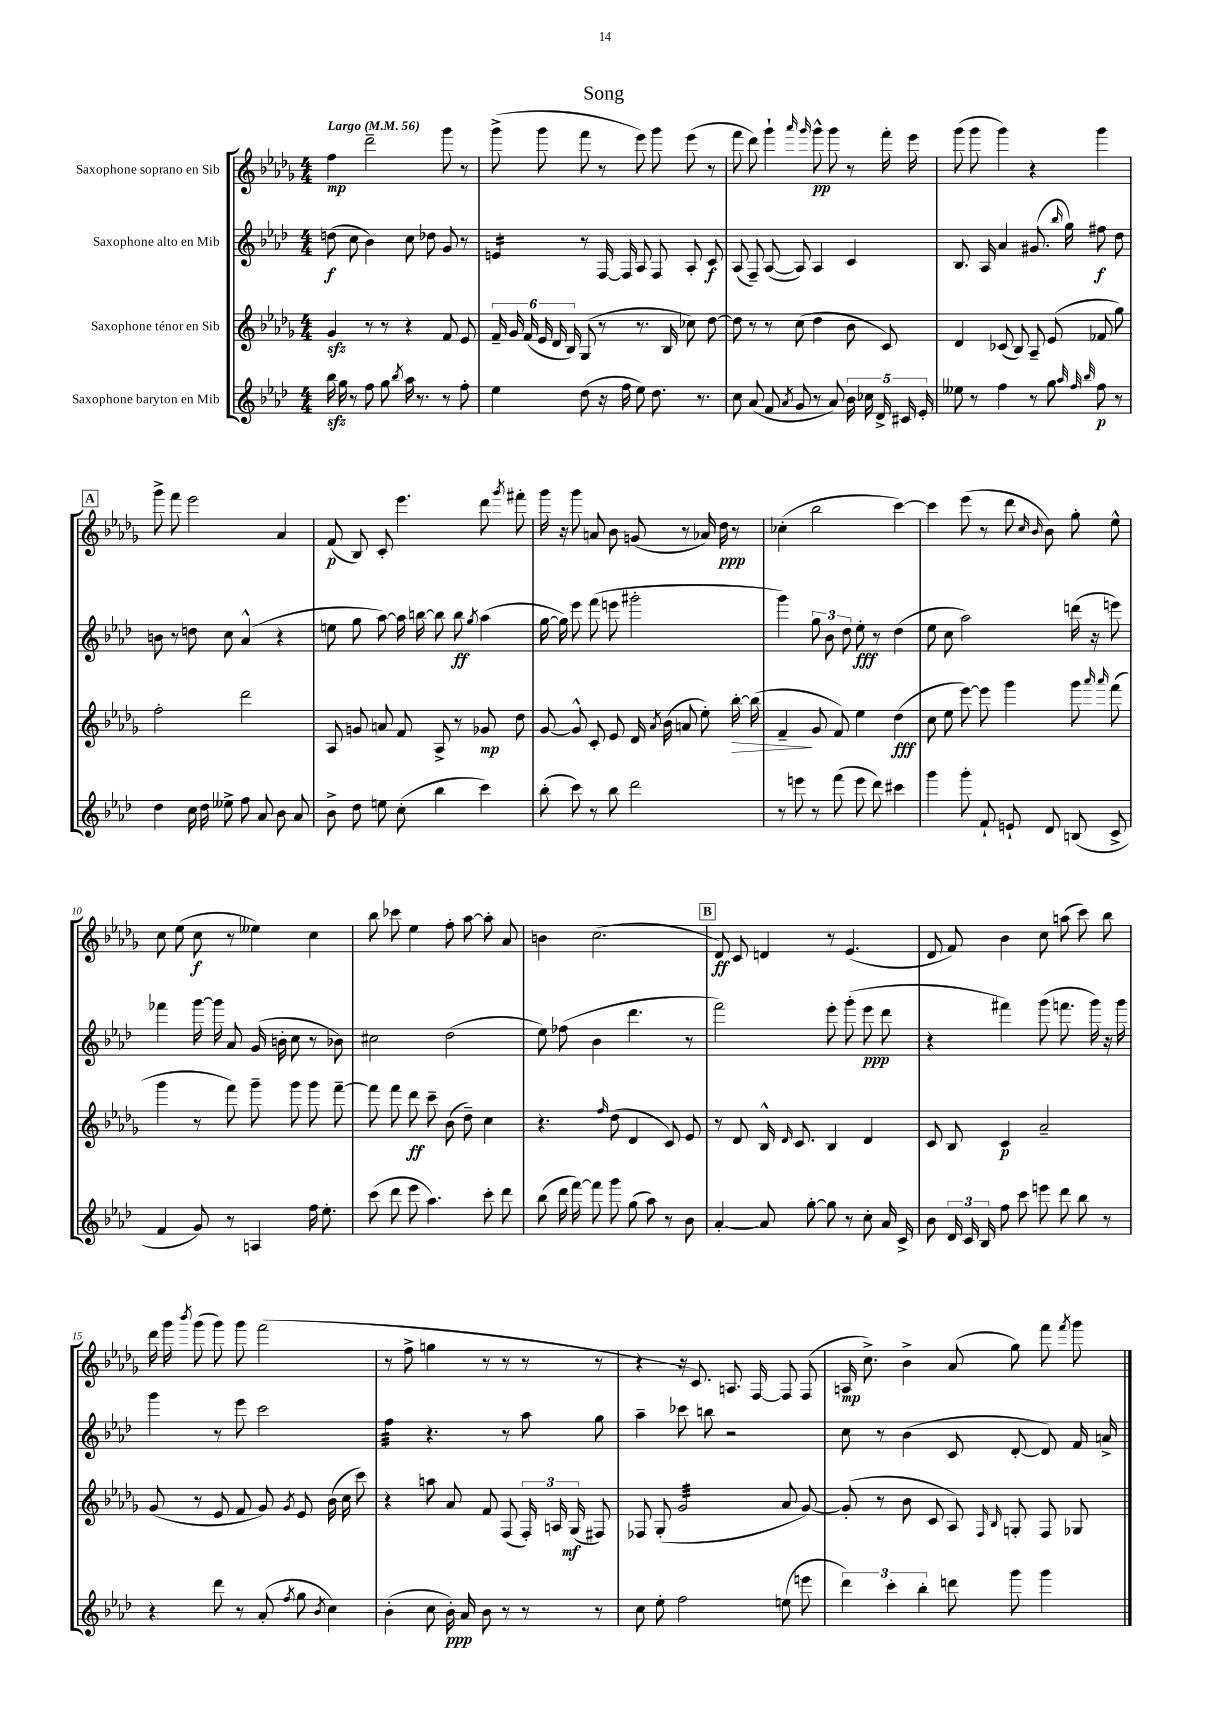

**kern	**kern	**kern	**kern
*staff4	*staff3	*staff2	*staff1
*clefG2	*clefG2	*clefG2	*clefG2
*k[b-e-a-d-]	*k[b-e-a-d-g-]	*k[b-e-a-d-]	*k[b-e-a-d-g-]
*M4/4	*M4/4	*M4/4	*M4/4
*MM56	*MM56	*MM56	*MM56
16bb-\	4g-/	(8dd\	4ff\
16gg\	.	.	.
8r	.	8cc\	.
8ff\	8r	4b-\)	2ddd-~\
8gg\	8r	.	.
8qbb-/	.	.	.
16aa-\	4r	8cc\	.
8.r	.	.	.
.	.	8dd-\	.
8r	8f/	8g/	8ggg-\
8ff'\	8e-/	8r	8r
=	=	=	=
4ee-\	24f~/	4e/	(8ggg-^\
.	24g-/	.	.
.	(24f/	.	.
.	24e-/	.	8ggg-\
.	24d-/	.	.
.	24B-/)	.	.
(8dd-\	(8G-/	8r	8fff\
16r	8r	[16F/	8r
16ff\	.	16F/]	.
8ee-\)	8.r	8A-/	8eee-\)
8.dd-\	.	8F/	8ggg-\
.	16B-/	.	.
.	8cc-\)	8A-'/	(8eee-\
8.r	.	.	.
.	[8dd-\	8c/	8r
=	=	=	=
8cc\	8dd-\]	(8A-/	8fff\
(8a-/	8r	8F~/)	8ddd-\)
8f/	8r	([8A-/	4ggg-`\
8qa-/	.	.	.
8g/	(8cc\	8A-/])	.
.	.	.	16qqaaa-/
.	.	.	16qqggg-/
8r	4dd-\	4A-/	8ggg-^^\
8a-/)	.	.	8ggg-\
20b-\	8b-\	4c/	8r
20cc-\	.	.	.
20d-^/	.	.	.
.	8c/)	.	16fff'\
20c#/	.	.	.
.	.	.	16eee-\
20e-'/	.	.	.
=	=	=	=
8ee--\	4d-/	8.B-/	(8ggg-\
8r	.	.	8ggg-\
.	.	16A-/	.
4ff\	(8c-/	4a-/	4ggg-\)
.	8B-/)	.	.
8r	8A-~/	(8.g#/	4r
8gg\	(8e-/	.	.
.	.	16qqbb-/	.
.	.	16gg\)	.
32qqaa-/	.	.	.
32qqff/	.	.	.
32qqbb-/	.	.	.
8ff\	8f-/	8ff#\	4ggg-\
8r	8gg-\)	8dd-\	.
=	=	=	=
4dd-\	2ff'\	8b\	8ggg-^\
.	.	8r	8fff\
16cc\	.	8dd\	2eee-\
16dd-\	.	.	.
8ee--^\	.	8cc\	.
8ff\	2ddd-\	(4a-^^/	.
8a-/	.	.	.
8b-\	.	4r	4a-/
8a-/	.	.	.
=	=	=	=
8b-^\	8A-/	8ee\	(8f/
8dd-\	8g/	8gg\	8B-/)
8ee\	8a/	[8aa-\)	8c'/
(8cc'\	8f/	16aa-\]	4.eee-\
.	.	[16bb\	.
4bb-\	8A-^/	8bb\]	.
.	8r	8bb\	.
.	.	8qgg/	.
4ccc\)	8g-/	(4aa-\	8ddd-\
.	.	.	8qggg-/
.	8dd-\	.	8fff#'\
=	=	=	=
(8bb-'\	[8g-/	[16gg\	16ggg-\
.	.	16gg\])	16r
8ccc\)	8g-^^/]	8eee-\	8ggg-\
8r	8c'/	(8fff\	8a/
8bb-\	8e-/	8eee\	8b-\
2ddd-\	16d-/	2ggg#'\	(8g/
.	8qa-/	.	.
.	(16b-\	.	.
.	8a/	.	8r
.	8ee-'\)	.	16a-/)
.	.	.	16dd-\
.	[16bb-'\	.	8r
.	(16bb-\]	.	.
=	=	=	=
8r	4f~/	4ggg\)	(4cc-'\
8eee\	.	.	.
8r	8g-/	12gg\	2bb-\
.	.	12b-\	.
(8fff\	8f/)	.	.
.	.	12dd-\	.
8eee\	4ee-\	8ee-'\	.
8ddd-\)	.	8r	.
4ccc#\	(4dd-\	(4dd-\	[4ccc\)
=	=	=	=
4ggg\	8cc\	8ee-\	4ccc\]
.	8ee-\	8cc\	.
8ggg'\	[8eee-\)	2aa-\)	(8eee-\
8f`/	8eee-\]	.	8r
8e`/	4ggg-\	.	8ddd-\
.	.	.	16qqcc/
.	.	.	16qqb-/
8d-/	.	.	8b-\)
(8B/	8ggg-\	(16ddd\	8gg-'\
.	.	16r	.
.	16qqaaa-/	.	.
.	16qqaaa-/	.	.
8c^/	(8fff\	8eee\)	8ee-^^\
=	=	=	=
4f/	4ggg-\	4fff-\	8cc\
.	.	.	(8ee-\
8g/)	8r	[16ggg\	8cc\
.	.	16ggg\]	.
8r	8fff\)	8a-/	8r
4A/	8ggg-~\	(16g/	4ee--\)
.	.	16b'\	.
.	8ggg-\	8cc\	.
16ff\	8ggg-\	8r	4cc\
8.ee-'\	.	.	.
.	[8fff~\	8b-\)	.
=	=	=	=
(8ccc\	8fff\]	2cc#\	8bb-\
8ddd-\	8fff\	.	8ccc-\
8eee-\	8ddd-\	.	4ee-\
4.aa-\)	8ccc~\	.	.
.	(8b-\	(2dd-\	8ff'\
.	8dd-~\)	.	[8aa-\
8ccc'\	4cc\	.	8aa-'\]
8ddd-\	.	.	8a-/
=	=	=	=
(8bb-\	4.r	8ee-\)	4b\
16ddd-\	.	(8ff-\	.
[16fff\)	.	.	.
8fff\]	.	4b-\	(2.cc\
.	16qqff/	.	.
8ggg\	(8dd-\	.	.
(8gg\	4d-/	4.ddd-\	.
8aa-\)	.	.	.
8r	8c/)	.	.
8b-\	8e-/	8r	.
=	=	=	=
[4a-'/	8r	2fff\)	8d-/)
.	8d-/	.	8c/
8a-/]	16B-^^/	.	4d/
.	16qqd-/	.	.
.	8.c/	.	.
[8gg'\	.	.	.
8gg\]	4B-/	8eee-'\	8r
8r	.	(8ggg'\	(4.e-/
8cc'\	4d-/	8eee-\	.
16a-/	.	8ddd-\	.
16c^/	.	.	.
=	=	=	=
8b-\	8c/	4r	8d-/
24d-/	8B-/	.	8f/)
24c/	.	.	.
24B-/	.	.	.
8ff\	4c/	4fff#\)	4b-\
8ccc\	.	.	.
8eee\	2a-~/	(8ggg\	8cc\
8ddd-\	.	8.fff\	(8aa\
8bb-\	.	.	8ccc\)
.	.	16ggg\)	.
8r	.	16r	8bb-\
.	.	16ggg\	.
=	=	=	=
4r	(8g-/	4ggg\	16ddd-\
.	.	.	16ggg-\
.	.	.	8qbbb-/
.	8r	.	(8ggg-\
8ddd-\	8e-/	8r	8ggg-\)
8r	8f/	8eee-\	8ggg-\
(8a-'/	8g-/)	2ccc\	(2fff\
8qff/	8qg-/	.	.
8gg\	8e-/	.	.
8qb-/	.	.	.
4cc\)	(16b-\	.	.
.	16cc\	.	.
.	8ccc\)	.	.
=	=	=	=
(4b-'\	4r	4ff\	8r
.	.	.	8ff^\
8cc\	8aa\	4.r	4gg\
16b-'\)	8a-/	.	.
16a-/	.	.	.
8b-\	8f/	.	8r
8r	(8F/	8r	8r
8r	24F'/)	8aa-\	8r
.	24A/	.	.
.	(24G-/	.	.
8r	8F#/)	8gg\	8r
=	=	=	=
8cc\	8F-/	4aa-~\	4r
8ee-'\	(8G-'/	.	.
2ff\	2g-/	8ccc-\	16r
.	.	.	8.c/)
.	.	8bb\	.
.	.	2r	8.A/
.	.	.	[16F/
(8ee\	8a-/	.	8F/]
8eee\	[8g-/)	.	(8F/
=	=	=	=
6ddd-\)	(8g-'/]	8cc\	16A/
.	.	.	8.cc^\)
.	8r	8r	.
6ccc'\	.	.	.
.	8b-\	(4b-\	4b-^\
6bb-'\	.	.	.
.	8c/	.	.
8ddd\	8A-/)	8c/	(8a-/
.	16qqF/	.	.
.	16qqB-/	.	.
8ggg\	8G'/	[8d-'/	8gg-\)
4ggg\	8F/	8d-/])	8fff\
.	.	.	8qfff/
.	8G-/	16f/	8ggg-\
.	.	16a^/	.
==	==	==	==
*-	*-	*-	*-
